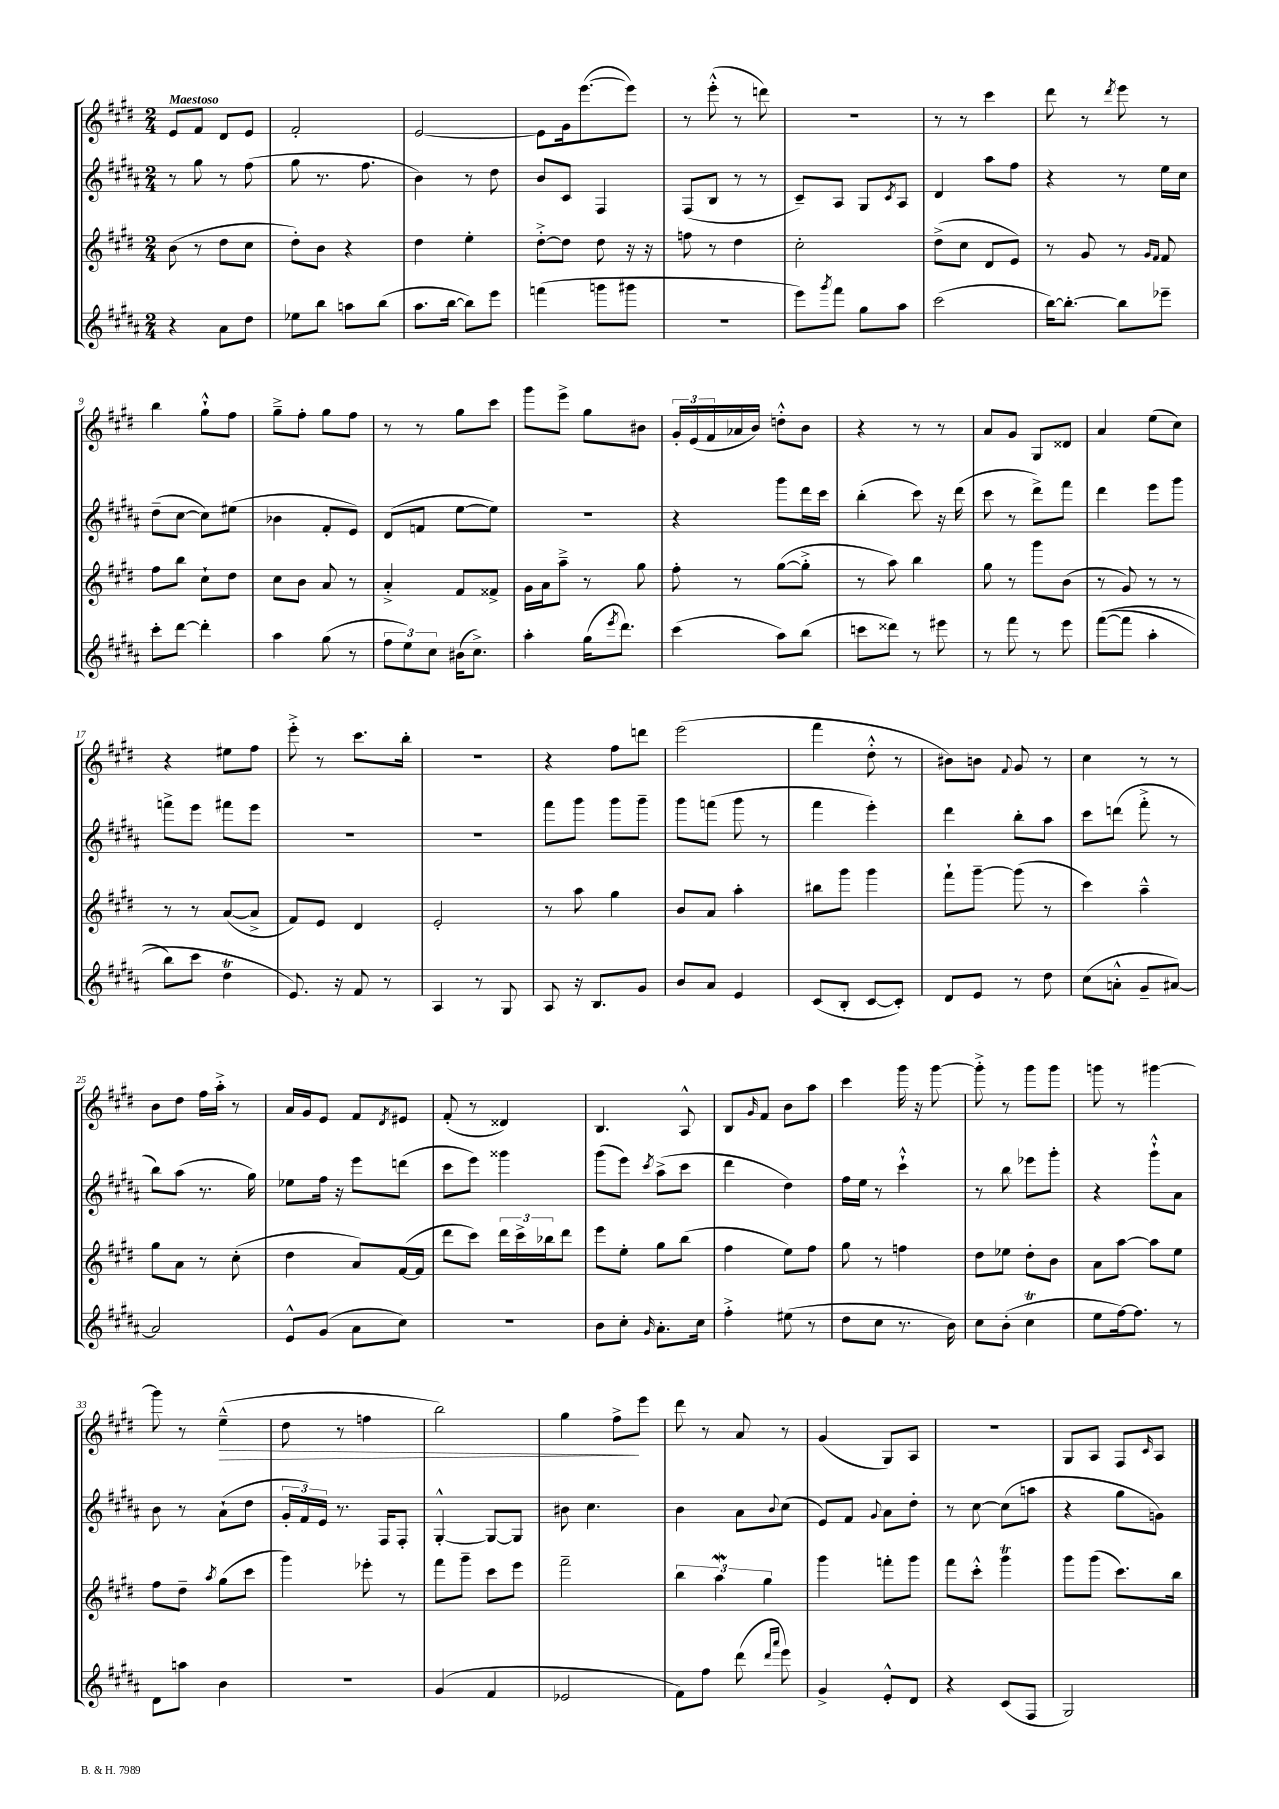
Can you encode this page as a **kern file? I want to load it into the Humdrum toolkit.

**kern	**kern	**kern	**kern
*staff4	*staff3	*staff2	*staff1
*clefG2	*clefG2	*clefG2	*clefG2
*k[f#c#g#d#a#]	*k[f#c#g#d#]	*k[f#c#g#d#a#]	*k[f#c#g#d#]
*M2/4	*M2/4	*M2/4	*M2/4
4r	(8b	8r	8e
.	8r	8gg#	8f#
8a#	8dd#	8r	8d#
8dd#	8cc#	(8ff#	8e
=	=	=	=
8ee-	8dd#')	8gg#	2f#'
8bb	8b	8.r	.
8aa	4r	.	.
.	.	8.ff#	.
(8bb	.	.	.
=	=	=	=
8.aa#	4dd#	4b)	[2e
[16bb	.	.	.
8bb])	4ee'	8r	.
8eee	.	8dd#	.
=	=	=	=
(4fff	[8dd#'^	8b	8e]
.	8dd#]	8c#	16g#
.	.	.	([8.eee
8ggg	8dd#	4F#	.
8ggg#	16r	.	8eee])
.	16r	.	.
=	=	=	=
2r	8ff	(8F#	8r
.	8r	8B	(8eee'^^
.	4dd#	8r	8r
.	.	8r	8ddd)
=	=	=	=
8eee)	2cc#'	8c#~)	2r
8qggg#	.	.	.
8fff#	.	8A#	.
8gg#	.	8G#	.
.	.	8qc#	.
8aa#	.	8A#	.
=	=	=	=
(2ccc#	(8dd#^	4d#	8r
.	8cc#	.	8r
.	8d#	8aa#	4ccc#
.	8e)	8ff#	.
=	=	=	=
[16bb)	8r	4r	8ddd#
8.bb'_	.	.	.
.	8g#	.	8r
.	.	.	8qddd#
8bb]	8r	8r	8eee
.	16qqg#	.	.
.	16qqf#	.	.
8eee-~	8f#	16ee	8r
.	.	16cc#	.
=	=	=	=
8ccc#'	8ff#	(8dd#~	4bb
[8ddd#	8bb	[8cc#	.
4ddd#']	8cc#`	8cc#])	8gg#`^^
.	8dd#	(8ee#	8ff#
=	=	=	=
4aa#	8cc#	4b-	8gg#~^
.	8b	.	8ff#'
(8gg#	8a	8f#'	8gg#
8r	8r	8e)	8ff#
=	=	=	=
12ff#	4a'^	(8d#	8r
12ee)	.	.	.
.	.	8f	8r
12cc#	.	.	.
(16b#	8f#	[8ee	8gg#
8.cc#^)	.	.	.
.	8f##^	8ee])	8ccc#
=	=	=	=
4aa#'	16g#	2r	8ggg#
.	16a	.	.
.	8aa~^	.	8eee^
(16gg#	8r	.	8gg#
8qeee	.	.	.
8.ddd#)	.	.	.
.	8gg#	.	8b#
=	=	=	=
(4ccc#	8ff#'	4r	24g#'
.	.	.	(24e
.	.	.	24f#
.	8r	.	16a-
.	.	.	16b)
8aa#)	([8gg#	8ggg#	8dd'^^
(8bb	8gg#'^]	16ddd#	8b
.	.	16ccc#	.
=	=	=	=
8ccc	8r	(4bb'	4r
8ddd##)	8aa)	.	.
8r	4bb	8ccc#)	8r
8eee#	.	16r	8r
.	.	(16ddd#	.
=	=	=	=
8r	8gg#	8ccc#	8a
8fff#	8r	8r	8g#
8r	8ggg#	8ddd#^)	8G#
8eee	(8b	8fff#	8d##
=	=	=	=
&(([8fff#	8r	4ddd#	4a
8fff#]	8g#)	.	.
4aa#'	8r	8eee	(8ee
.	8r	8ggg#	8cc#)
=	=	=	=
8bb)	8r	8fff^	4r
8ccc#	8r	8eee	.
4dd#	([8a	8fff#	8ee#
.	8a^]	8eee	8ff#
=	=	=	=
8.e&)	8f#)	2r	8eee'^
.	8e	.	8r
16r	.	.	.
8f#	4d#	.	8.ccc#
8r	.	.	.
.	.	.	16bb'
=	=	=	=
4A#	2e'	2r	2r
8r	.	.	.
8G#	.	.	.
=	=	=	=
8A#	8r	8fff#	4r
16r	8aa	8ggg#	.
8.B	.	.	.
.	4gg#	8ggg#	8ff#
8g#	.	8ggg#~	8ddd
=	=	=	=
8b	8b	8ggg#	(2eee
8a#	8a	(8fff	.
4e	4aa'	8ggg#	.
.	.	8r	.
=	=	=	=
(8c#	8bb#	4fff#	4fff#
8B'	8ggg#	.	.
[8c#	4ggg#	4eee')	8dd#'^^
8c#'])	.	.	8r
=	=	=	=
8d#	8fff#`	4ddd#	8b#)
8e	[8ggg#~	.	8b
.	.	.	8qqf#
8r	(8ggg#]	8bb'	8g#
8dd#	8r	8aa#	8r
=	=	=	=
(8cc#	4ccc#)	8ccc#	4cc#
8a'^^	.	(8ddd	.
8g#~	4aa~^^	8fff#'^	8r
[8a#)	.	8r	8r
=	=	=	=
2a#]	8gg#	8bb)	8b
.	8a	(8aa#	8dd#
.	8r	8.r	16ff#
.	.	.	16aa'^
.	(8cc#'	.	8r
.	.	16gg#)	.
=	=	=	=
8e^^	4dd#	8ee-	16a
.	.	.	16g#
(8g#	.	16ff#	8e
.	.	16r	.
8a#	8a)	8eee	8f#
.	.	.	8qd#
8cc#)	([16f#	(8ddd	8e#
.	16f#]	.	.
=	=	=	=
2r	8ddd#	8ccc#	(8f#'
.	8ccc#)	8eee)	8r
.	24ddd#	4ggg##	4d##)
.	24ccc#^	.	.
.	24bb-	.	.
.	8ddd#	.	.
=	=	=	=
8b	8eee	(8ggg#	4.B
8cc#'	8ee'	8eee)	.
16qqg#	.	8qccc#	.
8.a#'	8gg#	(8aa#^	.
.	(8bb	8ccc#	8A^^
16cc#	.	.	.
=	=	=	=
4ff#'^	4ff#	4ddd#	8B
.	.	.	16qqg#
.	.	.	8f#
(8ee#	8ee)	4dd#)	8b
8r	8ff#	.	8aa
=	=	=	=
8dd#	8gg#	16ff#	4ccc#
.	.	16ee	.
8cc#	8r	8r	.
8.r	4ff	4ccc#`^^	16ggg#
.	.	.	16r
.	.	.	[8ggg#
16b)	.	.	.
=	=	=	=
8cc#	8dd#	8r	8ggg#'^]
(8b'	8ee-	8bb	8r
4cc#	8dd#'	8eee-	8ggg#
.	8b	8ggg#'	8ggg#
=	=	=	=
8ee	8a	4r	8ggg
[16ff#)	[8aa	.	8r
8.ff#]	.	.	.
.	8aa]	8ggg#`^^	[4ggg#
8r	8ee	8a#	.
=	=	=	=
8d#	8ff#	8b	8ggg#]
8aa	8dd#~	8r	8r
.	8qaa	.	.
4b	(8gg#	(8a#`	(4ee~^^
.	8ccc#	8dd#	.
=	=	=	=
2r	4ggg#)	24g#'	8dd#
.	.	24f#)	.
.	.	24e	.
.	.	8.r	8r
.	8eee-'	.	4ff
.	.	16F#	.
.	8r	8F#'	.
=	=	=	=
(4g#	8fff#	[4G#'^^	2bb)
.	8ggg#~	.	.
4f#	8ccc#	8G#_	.
.	8eee	8G#]	.
=	=	=	=
2e-	2fff#~	8b#	4gg#
.	.	4.cc#	.
.	.	.	8ff#^
.	.	.	8eee
=	=	=	=
8f#)	6bb	4b	8ddd#
8ff#	.	.	8r
.	6aa	.	.
(8ddd#	.	8a#	8a
.	6gg#	.	.
16qqddd#	.	.	.
16qqaaa#	.	8qqb	.
8eee)	.	(8cc#	8r
=	=	=	=
4g#^	4ggg#	8e)	(4g#
.	.	8f#	.
.	.	8qqg#	.
8e'^^	8fff'	8a#	8G#)
8d#	8ggg#	8dd#'	8A
=	=	=	=
4r	8fff#	8r	2r
.	8ccc#'^^	[8cc#	.
(8c#	4ggg#	(8cc#]	.
8F#	.	8aa	.
=	=	=	=
2G#)	8ggg#	4r	8G#
.	(8ggg#	.	8A
.	8.ccc#)	8gg#	8F#
.	.	.	16qqc#
.	.	8g)	8A
.	16bb	.	.
==	==	==	==
*-	*-	*-	*-
